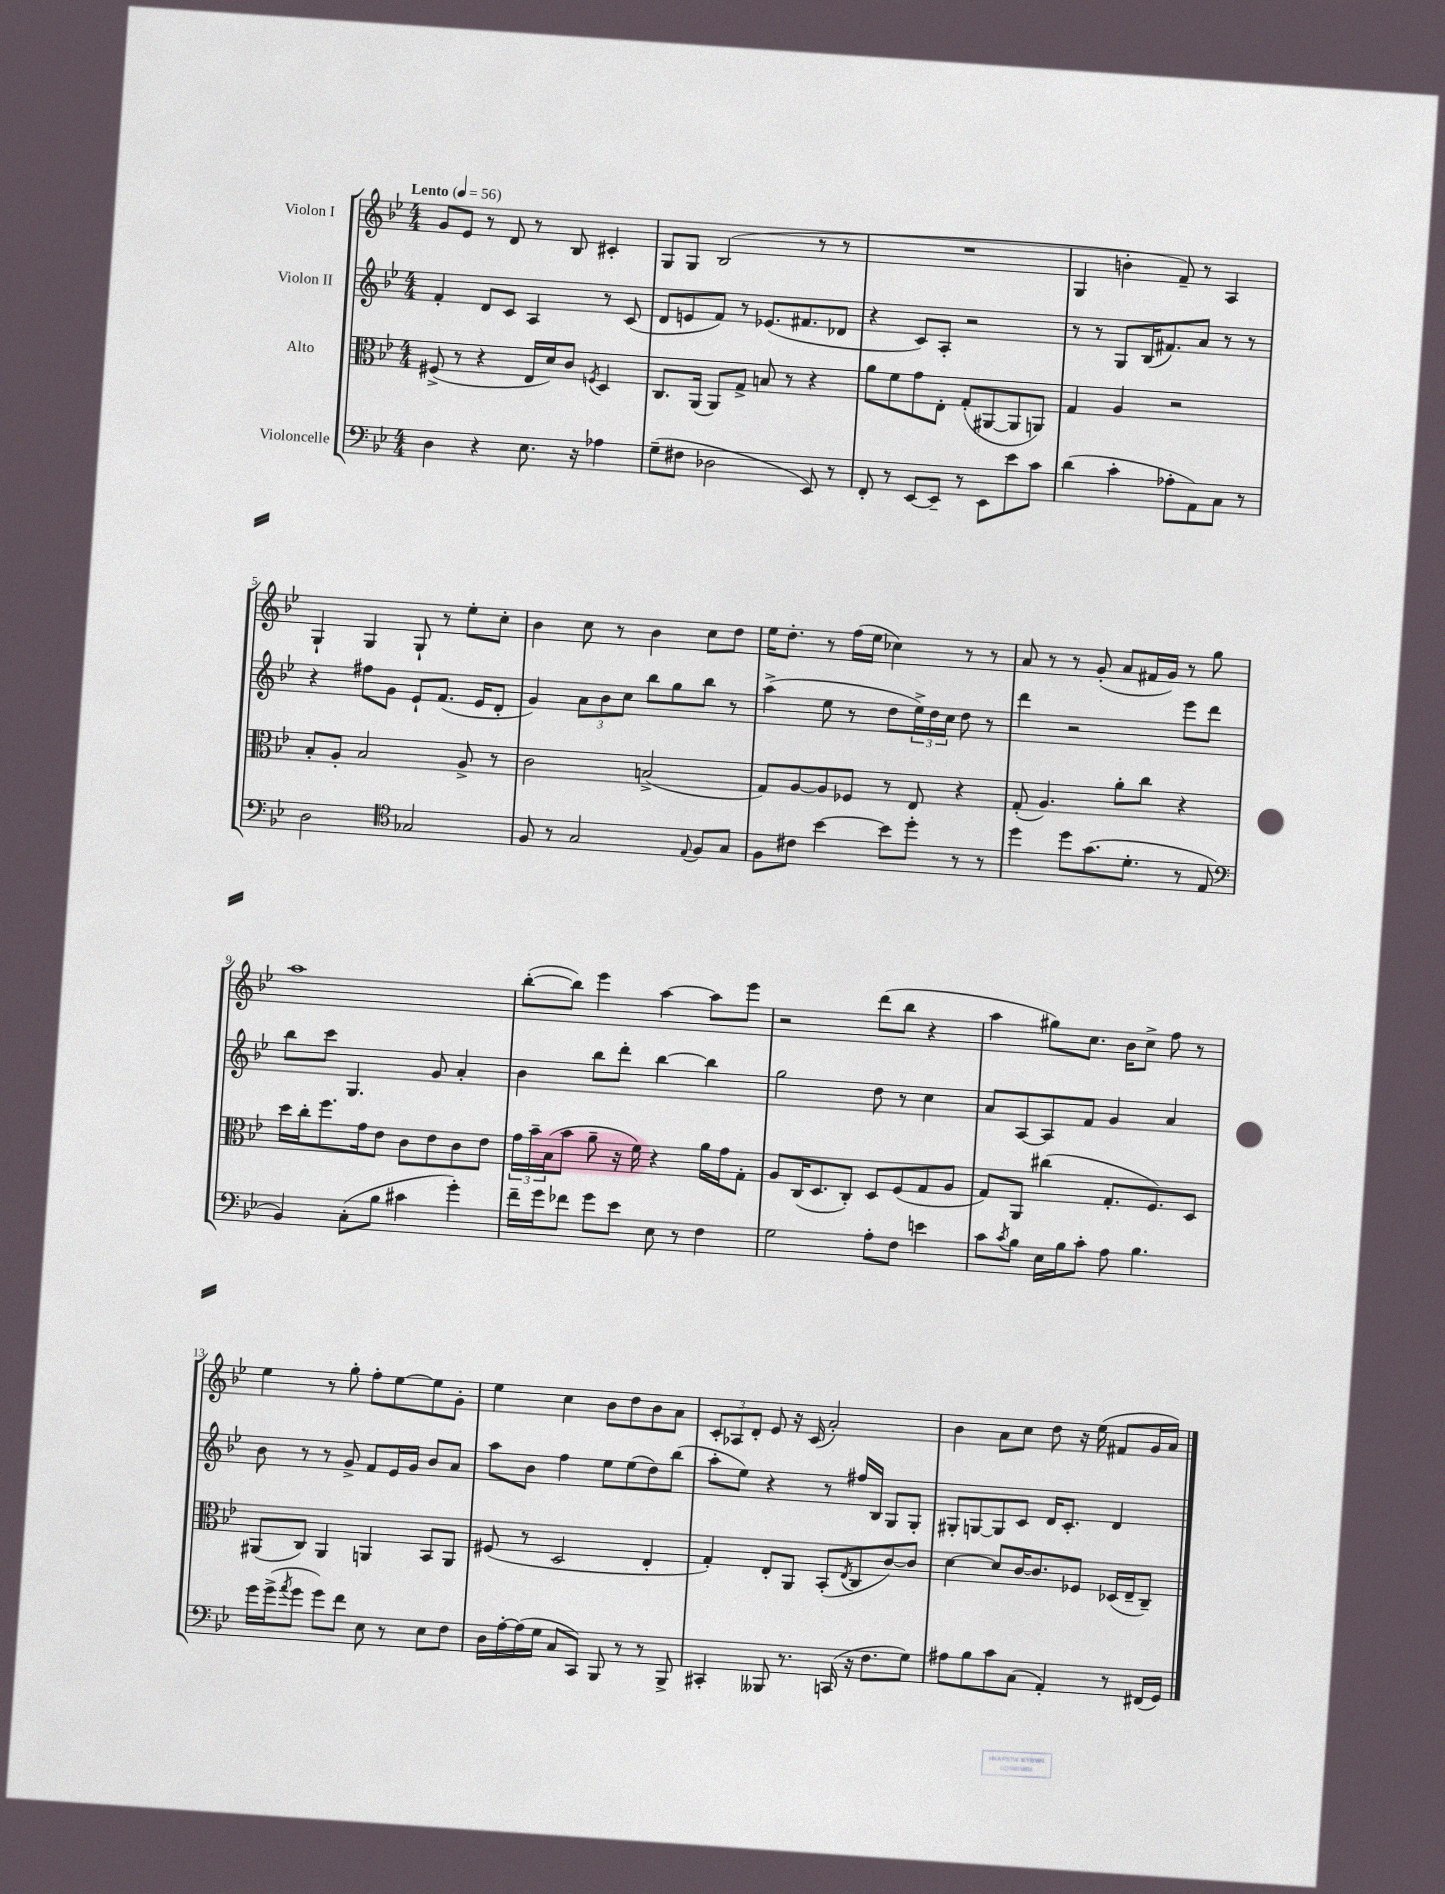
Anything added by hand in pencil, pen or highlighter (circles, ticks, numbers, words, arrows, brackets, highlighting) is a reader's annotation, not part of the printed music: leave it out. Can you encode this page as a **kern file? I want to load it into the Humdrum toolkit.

**kern	**kern	**kern	**kern
*staff4	*staff3	*staff2	*staff1
*clefF4	*clefC3	*clefG2	*clefG2
*k[b-e-]	*k[b-e-]	*k[b-e-]	*k[b-e-]
*M4/4	*M4/4	*M4/4	*M4/4
*MM56	*MM56	*MM56	*MM56
4D\	(8F#^/	4f'/	8g/L
.	8r	.	8e-/J
4r	4r	8d/L	8r
.	.	8c/J	8d/
8.E-\	16E-/LL	4A/	8r
.	16d/J)	.	.
.	8c/J	.	8B-/
16r	.	.	.
.	8qF/	.	.
4A-\	4D/	8r	4c#'/
.	.	(8c/	.
=	=	=	=
(8G~\L	8.C/L	8d/L	8G/L
8F#\J	.	8e/	8G/J
.	(16AA/Jk	.	.
2D-\	8AA/L)	8f/J)	(2B-/
.	8G^/J	8r	.
.	8B/	(8.e-/L	.
.	8r	.	.
.	.	8.f#/	.
8EE-/)	4r	.	8r
8r	.	8d-/J	8r
=	=	=	=
8FF'/	8a\L	4r	1r
8r	8f\	.	.
[8EE-/L	8g\	8c/L)	.
8EE-~/]J	8E-'\J	8A'/J	.
8r	(8G'/L	2r	.
8EE-\L	[8AA#/	.	.
8e-\	8AA#/]	.	.
8c\J	8AA/J)	.	.
=	=	=	=
(4d\	4G/	8r	4G/
.	.	8r	.
4c'\	4A/	8G/L	4b'\
.	.	(16B-/K	.
.	.	8.f#/)	.
8A-'\L	2r	.	8f~/)
8AA\)	.	8a/J	8r
8C\J	.	8r	4A/
8r	.	8r	.
=	=	=	=
2D\	8B-'/L	4r	4G`/
.	8A'/J	.	.
.	2B-/	8ff#\L	4G/
.	.	8g\J	.
*clefC4	*	*	*
2G-/	.	8e-`/L	8G`/
.	.	(8.f/J	8r
.	8A^/	.	8ee-'\L
.	.	16e-/LK	.
.	8r	8d'/J	8cc'\J
=	=	=	=
8F/	2c\	4g/)	4b-\
8r	.	.	.
2G/	.	12a\L	8cc\
.	.	12b-\	.
.	.	.	8r
.	.	12cc\J	.
.	(2B^/	8bb-\L	4b-\
.	.	8gg\	.
8qqE-/	.	.	.
8F/L	.	8bb-\J	8cc\L
8G/J	.	8r	8dd\J
=	=	=	=
8F\L	8G/L)	(4aa^\	16ee-\LK
.	.	.	8.dd'\J
8c#\J	[8A/	.	.
[4b-\	8A/]	8ee-\	8r
.	8F-/J	8r	(16ff\LL
.	.	.	16ee-\JJ
8b-\]L	8r	8dd\L	4cc-\)
8dd'\J	8E-/	24ee-^\L)	.
.	.	24dd\	.
.	.	24cc\JJ	.
8r	4r	8dd\	8r
8r	.	8r	8r
=	=	=	=
4dd\	(8G'/	4ddd\	8a/
.	4.A/)	.	8r
8dd\L	.	2r	8r
(8.g\	.	.	(8g'/
.	8a'\L	.	8a/L
8.d'\J	.	.	.
.	8cc\J	.	16f#/L
.	.	.	16g/JJ)
8r	4r	8eee-\L	8r
8E-/	.	8ddd\J	8gg\
=	=	=	=
*clefF4	*	*	*
4BB-/)	16dd\LL	8bb-\L	1aa
.	16cc'\J	.	.
.	8.ff\	8ccc\J	.
(8C'\L	.	4.G/	.
.	16g\k	.	.
8B-\J	8e-\J	.	.
4c#\	8c\L	.	.
.	8e-\	8g/	.
4g'\)	8c\	4a'/	.
.	8e-\J	.	.
=	=	=	=
16f~\LL	24g\LL	4b-\	([8bb-'\L
.	24b-~\	.	.
16g\J	.	.	.
.	(24B-\J	.	.
8f-\J	8b-\J	.	8bb-\]J)
8g\L	8a~\	8bb-\L	4eee-\
8e-\J	16r	8ddd'\J	.
.	16f\)	.	.
8E-\	4r	[4bb-\	[4aa\
8r	.	.	.
4F\	16a\LL	4bb-\]	8aa\]L
.	16g\J	.	.
.	8G'\J	.	8eee-\J
=	=	=	=
2G\	8A/L	2gg\	2r
.	(16C/K	.	.
.	8.D/	.	.
.	8C'/J)	.	.
8A'\L	8D/L	8dd\	(8ddd\L
8F\J	(8F/	8r	8bb-\J
4e\	8G/	4cc\	4r
.	8A/J	.	.
=	=	=	=
8c\L	8G/L)	8a/L	4aa\
8qc/	.	.	.
8B-\J	8AA/J	[8A/	.
16E-\LL	(4cc#\	8A/]	8gg#\L)
16B-\J	.	.	.
8c'\J	.	8f/J	8.cc\J
8A\	8.G'/L	4g/	.
.	.	.	16b-\LK
4.B-\	.	.	8cc^\J
.	8.F/)	.	.
.	.	4a/	8ff\
.	8D/J	.	8r
=	=	=	=
16g\LL	(8AA#/L	8b-\	4ee-\
(16g^\J	.	.	.
8qa/	.	.	.
8g\J	8C/J)	8r	.
8g\L)	4AA#/	8r	8r
8f\J	.	8g^/	8gg'\
8E-\	4AA/	8f/L	8ff'\L
8r	.	16e-/L	[8ee-\
.	.	16g/JJ	.
8E-\L	8BB-/L	8b-/L	8ee-\]
8F\J	8AA/J	8a/J	8g'\J
=	=	=	=
16D\LL	(8F#/	8aa\L	4ee-\
[16A'\	.	.	.
(16A\]	8r	8b-\J	.
16G\JJ	.	.	.
8C/L	2D/	4ff\	4cc\
8CC/J)	.	.	.
8BBB-/	.	8ee-\L	8b-\L
8r	.	(8ee-\	8dd\
8r	4E-'/	8dd\)	8b-\
8BBB-^/	.	(8bb-\J	8a\J
=	=	=	=
4CC#'/	4G'/)	8aa'\L	12c'/L
.	.	.	12A-/
.	.	8ee-\J)	.
.	.	.	12d'/J
8BBB--/	8E-'/L	4r	8e-/
8.r	8AA/J	.	16r
.	.	.	(16c/
.	(8BB-'/L	8r	2a'/)
(16CC/	.	.	.
.	8qE-/	.	.
16r	8C/	16ff#/LL	.
8.F\L	.	16B-/JJ	.
.	[8c/)	8G/L	.
8G\J)	8c/]J	8G'/J	.
=	=	=	=
8A#\L	[4d\	8G#'/L	4b-\
8B-\	.	[8G/	.
8c\	8d/]L	8G/]	8a\L
(8C\J	[16c/K	8c/J	8cc\J
.	8.c/]	.	.
4AA'/)	.	16d/LK	8dd\
.	.	8.c'/J	.
.	8F-/J	.	16r
.	.	.	(16ee-\
8r	(16D-/LL	4d/	8f#/L
.	16E-~/J	.	.
(16FF#/LL	8C~/J)	.	16g/L
16GG/JJ)	.	.	16a/JJ)
==	==	==	==
*-	*-	*-	*-
